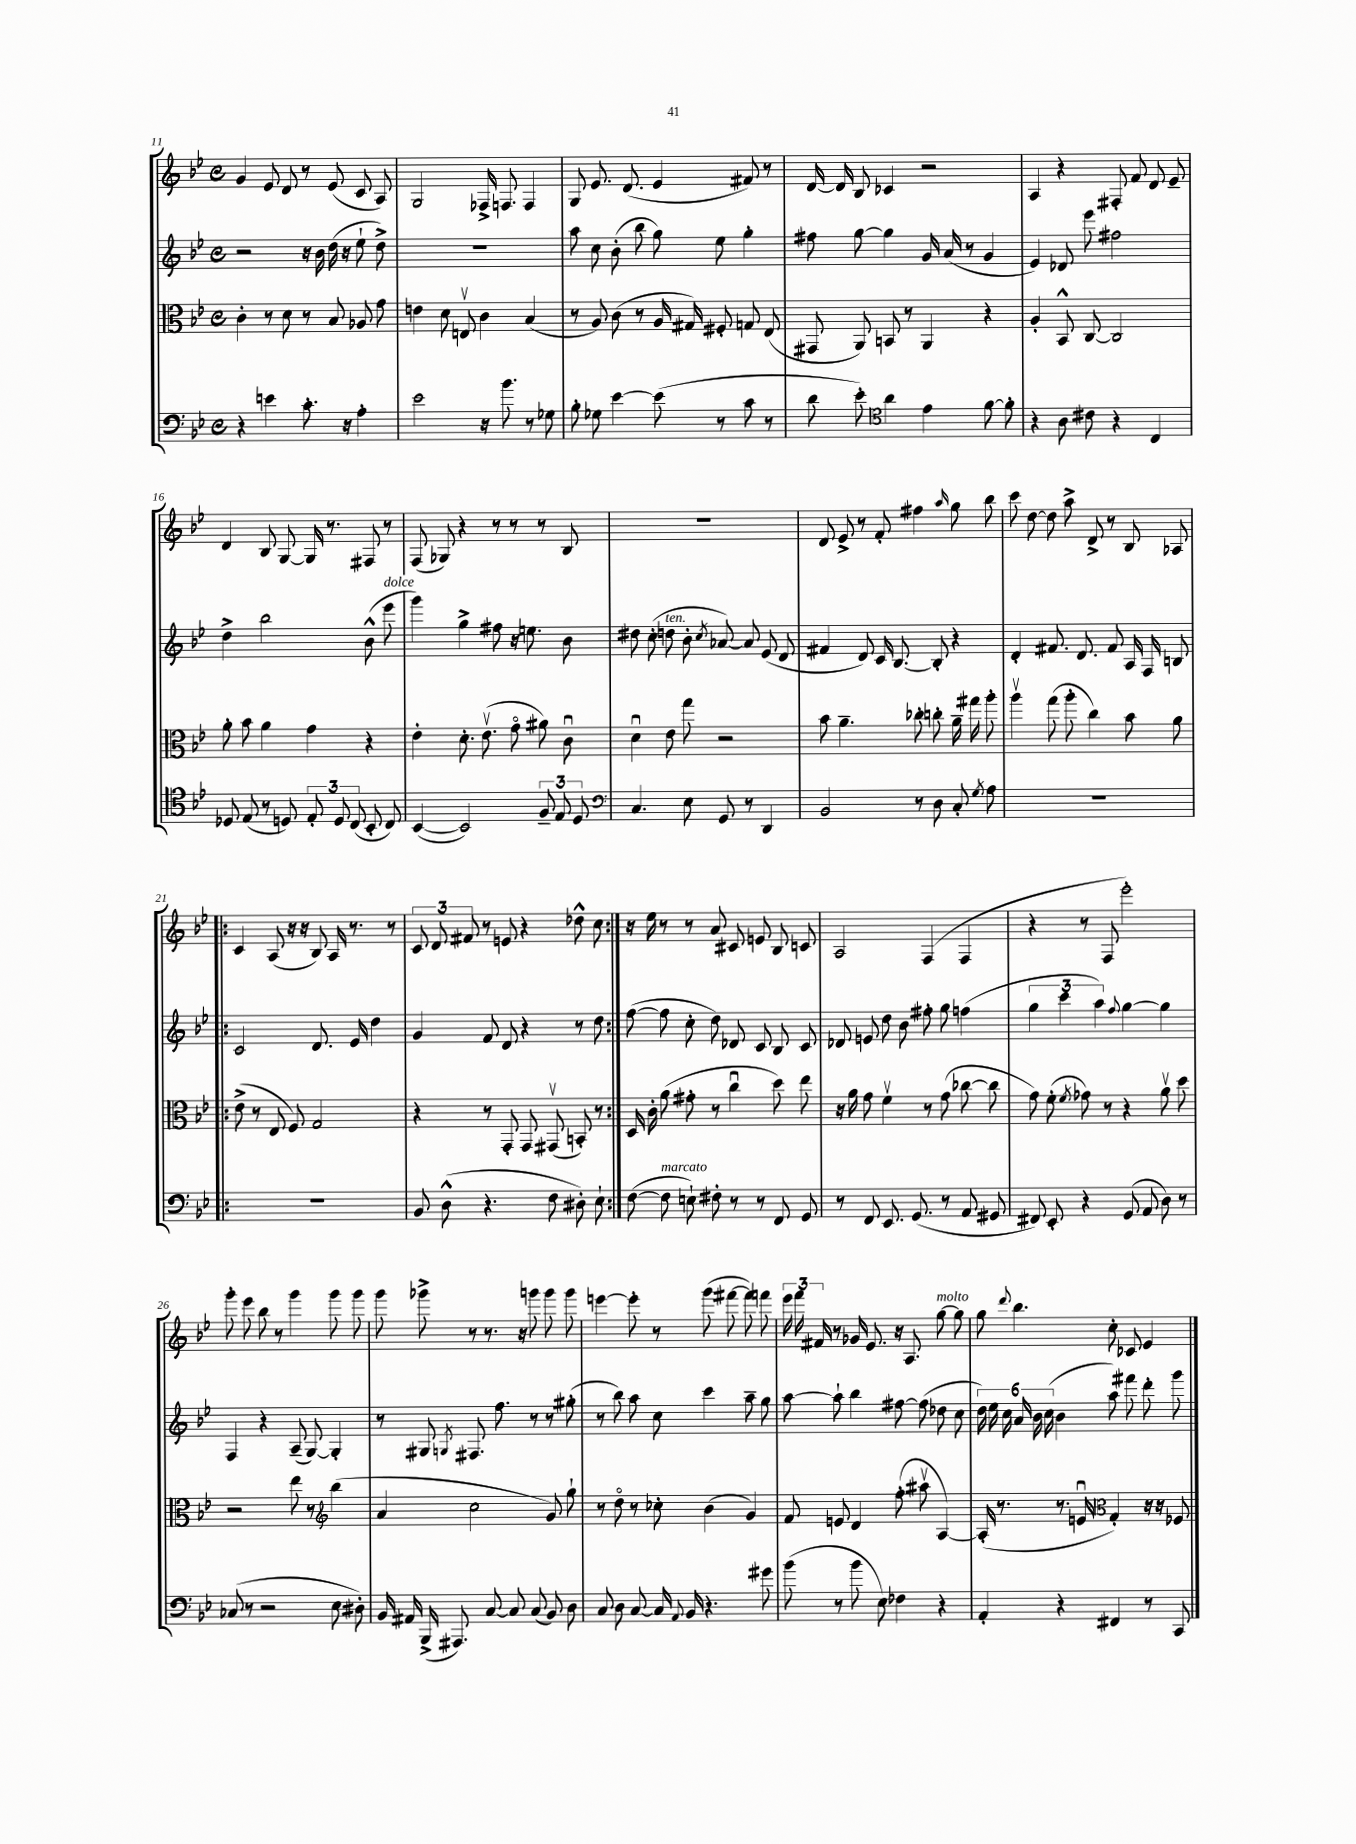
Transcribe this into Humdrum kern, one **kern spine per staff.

**kern	**kern	**kern	**kern
*staff4	*staff3	*staff2	*staff1
*clefF4	*clefC3	*clefG2	*clefG2
*k[b-e-]	*k[b-e-]	*k[b-e-]	*k[b-e-]
*M4/4	*M4/4	*M4/4	*M4/4
*met(c)	*met(c)	*met(c)	*met(c)
4r	4c'	2r	4g
4e	8r	.	8e-
.	8d	.	8d
8.c'	8r	16r	8r
.	.	16b-	.
.	8B-	(16dd	(8e-
16r	.	16r	.
4A'	8A-	8ee-`	8c
.	8g	8dd^)	8A)
=	=	=	=
2e-	4e	1r	2G
.	8d	.	.
.	8Ev	.	.
16r	4c	.	16F-^
8.b-	.	.	8.F
8r	(4B-	.	4F
8G-	.	.	.
=	=	=	=
8B-'	8r	8aa	8G
8G-	8A)	8cc	8.e-
[4e-	(8c	(8b-'	.
.	.	.	(8.d
.	8r	8bb-	.
(8e-]	16A	8gg)	4e-
.	16G#)	.	.
8r	8F#'	8ee-	.
8c	8G	4gg'	8f#)
8r	(8E-	.	8r
=	=	=	=
8d	8GG#	8ff#	[16d
.	.	.	16d]
8e-')	8AA)	[8gg	8B-
*clefC4	*	*	*
4a	8BB	4gg]	4c-
.	8r	.	.
4e-	4AA	16g	2r
.	.	(16a	.
.	.	8r	.
[8f	4r	4g	.
8f']	.	.	.
=	=	=	=
4r	4A'	4e-)	4A
8A	8BB-^^	8d-	4r
8c#	[8C	8eee-	.
4r	2C]	2ff#	8F#'
.	.	.	8f
4C	.	.	8d
.	.	.	8e-~
=	=	=	=
8D-	8a'	4dd^	4d
(8E-	8b-	.	.
8r	4a	2bb-	8B-
8D)	.	.	[8G
12E-'	4g	.	16G]
.	.	.	8.r
12D	.	.	.
(12C	.	.	.
8BB-'	4r	(8b-^^	8F#
8C)	.	8eee-	8r
=	=	=	=
([4BB-	4e-'	4ggg)	(8F
.	.	.	8G-)
2BB-])	8.d'	4gg^	4r
.	(8.e-v	.	.
.	.	8ff#	8r
.	8go	16r	8r
.	.	8.ee	.
12F~	8a#)	.	8r
12E-	.	.	.
.	8cu	8b-	8B-
12D	.	.	.
=	=	=	=
*clefF4	*	*	*
4.C	4du	8dd#	1r
.	.	(8cc'	.
.	8e-	8dd	.
8E-	8gg	8b-'	.
.	.	8qcc	.
8GG	2r	[8a-)	.
8r	.	8a-]	.
4DD	.	(8e-	.
.	.	8d	.
=	=	=	=
2BB-	8b-	4f#	8d
.	4.a~	.	8e-^
.	.	8d)	8r
.	.	16c	8f'
.	.	[8.B-	.
8r	8cc-'	.	4ff#
8D	8cc'	8B-']	.
.	.	.	16qqaa
8C'	16a~	4r	8gg
.	16gg#	.	.
8qG	.	.	.
8A	8aa'	.	8bb-
=	=	=	=
1r	4aav	4d'	8ccc
.	.	.	[8dd
.	(8gg	8.f#	8dd]
.	8aa'	.	8aa^
.	.	8.d	.
.	4cc)	.	8d^
.	.	8f#	8r
.	8b-	16A	8B-
.	.	16F	.
.	8a	8B	8A-
=!|:	=!|:	=!|:	=!|:
1r	(8e-^	2c	4c
.	8r	.	.
.	8E-	.	(8A
.	8F)	.	16r
.	.	.	16r
.	2G	8.d	8B-)
.	.	.	16A
.	.	16e-	8.r
.	.	4dd	.
.	.	.	8r
=	=	=	=
8BB-	4r	4g	12c
.	.	.	12d
(8D^^	.	.	.
.	.	.	12f#
4.r	8r	8f	8r
.	8GG'	8d	8e
.	8GG	4r	4r
8F	(8GG#v	.	.
8D#')	8BB')	8r	8dd-^^
8E-`	8r	8dd	8cc
=:|!	=:|!	=:|!	=:|!
([8F	16D	([8ff	16r
.	16c'	.	16ee-
8F]	(8a	8ff]	8r
8E`)	8g#'	8cc'	8r
8F#'	8r	8dd)	8a
8r	4ccu	8d-	8c#
8r	.	8c	8e
8FF	8dd)	8B-	8B-
8GG	8ee-	8c	8c
=	=	=	=
8r	16r	8d-	2A
.	16a	.	.
8FF	8g	8e	.
8.EE-	4fv	8dd	.
.	.	8b-	.
(8.GG	.	.	.
.	8r	8ff#'	(4F
8r	(8g	8gg	.
8AA	[8cc-	(4ff	4F
8GG#	8cc-]	.	.
=	=	=	=
8FF#)	8g)	6gg	4r
8EE-'	(8f'	.	.
.	.	6ccc	.
.	8qf	.	.
4r	8g-)	.	8r
.	.	6aa)	.
.	8r	.	8F
.	.	8qqff	.
(8GG	4r	[4gg	2eee-')
8AA	.	.	.
8D)	8av	4gg]	.
8r	8dd	.	.
=	=	=	=
(8C-	2r	4F	8ggg'
8r	.	.	8eee-
2r	.	4r	8bb-
.	.	.	8r
.	8ee-	(8A~	4ggg
.	8r	[8G)	.
*	*clefG2	*	*
8E-	(4bb-	4G']	8ggg
8D#')	.	.	8ggg
=	=	=	=
16BB-	4a	8r	8ggg
16AA#	.	.	.
(16BBB-^	.	8G#	8ggg-^
8.AAA#)	.	.	.
.	.	8qG	.
.	2cc	8.F#	8r
[8C	.	.	8.r
.	.	8.ff	.
8C]	.	.	.
.	.	.	16r
(8C	.	8r	8ggg
8BB-)	8g)	8r	8ggg
8D	8gg`	(8gg#'	8ggg
=	=	=	=
8C	8r	8r	[4eee
8D	8ddo	8bb-)	.
[8C	8r	8aa	8eee']
16C]	8cc-'	8cc	8r
8qqAA	.	.	.
16BB-	.	.	.
4.r	(4b-	4ccc	(8ggg
.	.	.	[8fff#
.	4g)	8aa~	8fff#])
8g#	.	8gg	8fff
=	=	=	=
(8b-	8f	[8aa	24eee-
.	.	.	24fff
.	.	.	24f#
8r	8e	8aa`]	8r
8b-	4d	4bb-	16g-
.	.	.	8.e-
8E-)	.	.	.
4F-	(8ff'	[8ff#	16r
.	.	.	8.A
.	8aa#v	(8ff#]	.
4r	[4A)	8dd-	[8gg
.	.	8cc	8gg]
=	=	=	=
4AA'	(16A']	24dd)	8gg
.	.	24ee-	.
.	8.r	.	.
.	.	24cc	.
.	.	.	8qqddd
.	.	24a	4.bb-
.	.	24b-	.
.	.	(24cc	.
4r	8.r	4b-	.
.	16eu	.	.
*	*clefC3	*	*
4FF#	4G')	8aa)	8cc'
.	.	8fff#	8c-
8r	16r	8ddd'	4e-
.	16r	.	.
8CC	8F-	8ggg	.
==	==	==	==
*-	*-	*-	*-
